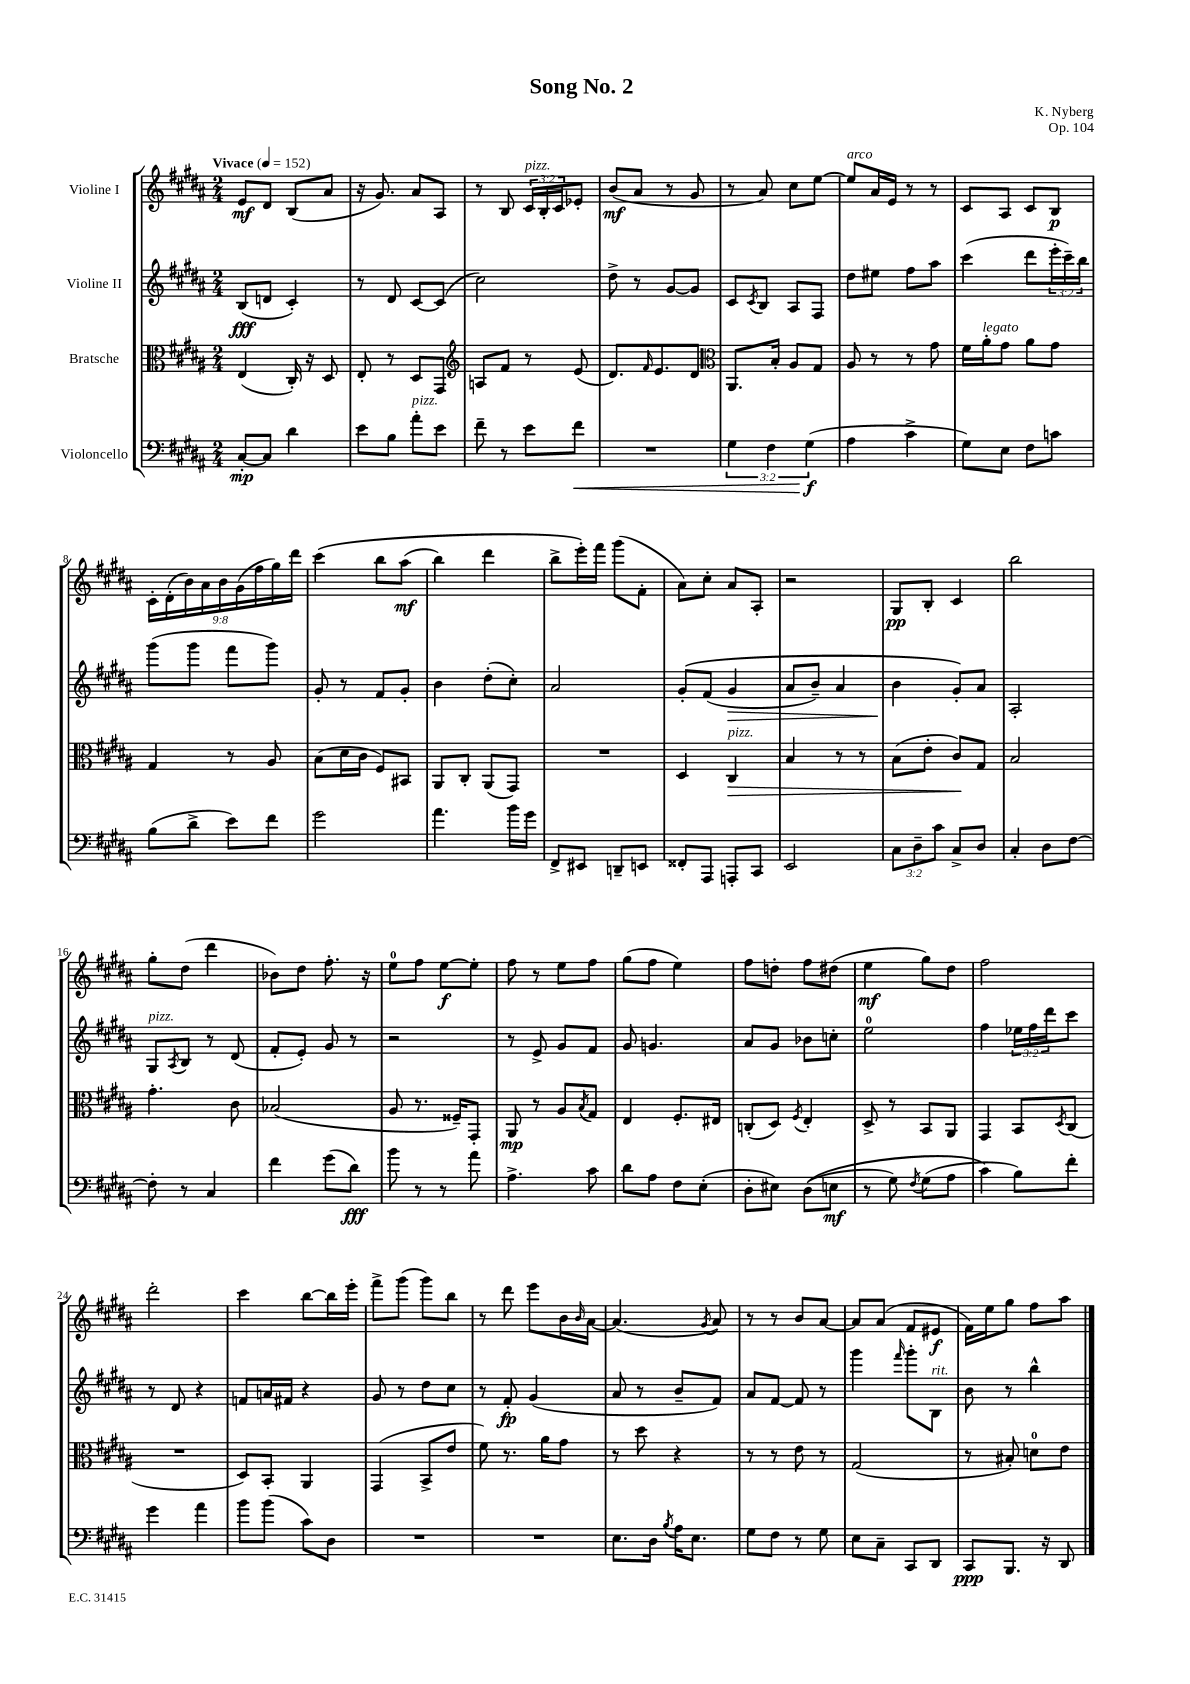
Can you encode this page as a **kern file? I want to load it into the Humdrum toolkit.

**kern	**kern	**kern	**kern
*staff4	*staff3	*staff2	*staff1
*clefF4	*clefC3	*clefG2	*clefG2
*k[f#c#g#d#a#]	*k[f#c#g#d#a#]	*k[f#c#g#d#a#]	*k[f#c#g#d#a#]
*M2/4	*M2/4	*M2/4	*M2/4
*MM152	*MM152	*MM152	*MM152
[8C#'	(4E	(8B	8e
8C#]	.	8d	8d#
4d#	16C#')	4c#')	(8B
.	16r	.	.
.	8D#	.	8a#
=	=	=	=
8e	8E'	8r	16r
.	.	.	8.g#)
8B	8r	8d#	.
8a#'	8D#	[8c#	8a#
8e	8GG#	(8c#]	8A#
=	=	=	=
*	*clefG2	*	*
8f#~	8A	2cc#)	8r
8r	8f#	.	8B
8e	8r	.	24c#
.	.	.	24B'
.	.	.	24c#
8f#	(8e	.	8e-'
=	=	=	=
2r	8.d#)	8dd#^	(8b
.	.	8r	8a#
.	16qqf#	.	.
.	8.e	.	.
.	.	[8g#	8r
.	8d#	8g#]	8g#
=	=	=	=
*	*clefC3	*	*
6G#	8.AA#	8c#	8r
.	.	8qc#	.
.	.	8B	8a#)
6F#	.	.	.
.	16B'	.	.
.	8A#	8A#	8cc#
(6G#	.	.	.
.	8G#	8F#	[8ee
=	=	=	=
4A#	8A#	8dd#	8ee]
.	8r	8ee#	16a#
.	.	.	16e
4c#^	8r	8ff#	8r
.	8g#	8aa#	8r
=	=	=	=
8G#)	16f#	(4ccc#	8c#
.	16a#'	.	.
8E	8g#	.	8A#
8F#	8a#	8ddd#	8c#
8c	8g#	24eee'	8B
.	.	24ccc#~)	.
.	.	24bb	.
=	=	=	=
(8B	4G#	(8ggg#	18c#'
.	.	.	(18d#'
.	.	.	18b)
8d#^	.	8ggg#	.
.	.	.	18a#
.	.	.	18b
8e)	8r	8fff#	.
.	.	.	(18g#
.	.	.	18ff#
8f#	8A#	8ggg#)	.
.	.	.	18gg#)
.	.	.	18ddd#
=	=	=	=
2g#	(8B	8g#'	&(4ccc#
.	16d#	8r	.
.	16c#	.	.
.	8F#)	8f#	8bb
.	8BB#	8g#'	(8aa#
=	=	=	=
4.a#	8AA#	4b	4bb)
.	8C#'	.	.
.	(8AA#	(8dd#'	4ddd#
16b	8GG#)	8cc#')	.
16g#	.	.	.
=	=	=	=
8FF#^	2r	2a#	8bb^
8EE#	.	.	16eee'&)
.	.	.	16fff#
8DD~	.	.	(8ggg#
8EE	.	.	8f#'
=	=	=	=
8FF##'	4D#	&(8g#'	8a#)
8AAA#	.	(8f#	8cc#'
8AAA'	4C#	4g#	8a#
8CC#	.	.	8A#'
=	=	=	=
2EE	4B	8a#	2r
.	.	8b~)	.
.	8r	4a#	.
.	8r	.	.
=	=	=	=
12C#	(8B	4b	8G#
12D#~	.	.	.
.	8e'	.	8B'
12c#	.	.	.
8C#^	8c#)	8g#'&)	4c#
8D#	8G#	8a#	.
=	=	=	=
4C#'	2B	2A#'	2bb
8D#	.	.	.
[8F#	.	.	.
=	=	=	=
8F#']	4.g#'	8G#	8gg#'
.	.	8qA#	.
8r	.	8B	(8dd#
4C#	.	8r	4ddd#
.	8c#	(8d#	.
=	=	=	=
4f#	(2B-	8f#'	8b-)
.	.	8e')	8dd#
(8g#	.	8g#	8.ff#'
8d#)	.	8r	.
.	.	.	16r
=	=	=	=
8b	8A#	2r	8ee
8r	8.r	.	8ff#
8r	.	.	[8ee
.	16F##~)	.	.
8a#	8GG#'	.	8ee']
=	=	=	=
4.A#^	8AA#	8r	8ff#
.	8r	8e^	8r
.	8A#	8g#	8ee
.	8qB	.	.
8c#	8G#	8f#	8ff#
=	=	=	=
8d#	4E	8g#	(8gg#
8A#	.	4.g	8ff#
8F#	8.F#'	.	4ee)
(8E'	.	.	.
.	16E#	.	.
=	=	=	=
8D#'	(8C'	8a#	8ff#
8E#)	8D#)	8g#	8dd'
.	8qF#	.	.
&((8D#	4E'	8b-	8ff#
8E	.	8cc'	(8dd#
=	=	=	=
8r	8D#^	2ee	4ee
8G#)	8r	.	.
8qF#	.	.	.
(8G#	8BB	.	8gg#)
8A#	8AA#	.	8dd#
=	=	=	=
4c#&)	4GG#	4ff#	2ff#
8B)	8BB	24ee-	.
.	.	24ff#	.
.	.	24ddd#	.
.	8qD#	.	.
8f#'	(8C#	8ccc#	.
=	=	=	=
4g#	2r	8r	2ddd#'
.	.	8d#	.
4a#	.	4r	.
=	=	=	=
8b	8D#)	8f	4ccc#
(8b	8BB'	16a	.
.	.	16f#	.
8c#)	4AA#	4r	[8bb
8D#	.	.	16bb]
.	.	.	16eee'
=	=	=	=
2r	(4GG#	8g#	8fff#^
.	.	8r	(8ggg#
.	8BB^	8dd#	8ggg#)
.	8e	8cc#	8bb
=	=	=	=
2r	8f#)	8r	8r
.	8.r	8f#'	8ddd#
.	.	(4g#	8eee
.	16a#	.	.
.	8g#	.	16b
.	.	.	16qqb
.	.	.	[16a#
=	=	=	=
8.E	8r	8a#	(4.a#]
.	8dd#	8r	.
16D#	.	.	.
8qB	.	.	.
16A#	4r	8b~	.
8.E	.	.	.
.	.	.	8qg#
.	.	8f#)	8a#)
=	=	=	=
8G#	8r	8a#	8r
8F#	8r	[8f#	8r
8r	8e	8f#]	8b
8G#	8r	8r	[8a#
=	=	=	=
8E	(2G#	4ggg#	8a#]
8C#~	.	.	(8a#
.	.	16qqfff#	.
8CC#	.	8ggg#'	8f#
8DD#	.	8B	8e#
=	=	=	=
8CC#	8r	8b	16f#)
.	.	.	16ee
8.BBB	8B#')	8r	8gg#
.	8d	4bb^^	8ff#
16r	.	.	.
8DD#	8e	.	8aa#
==	==	==	==
*-	*-	*-	*-
